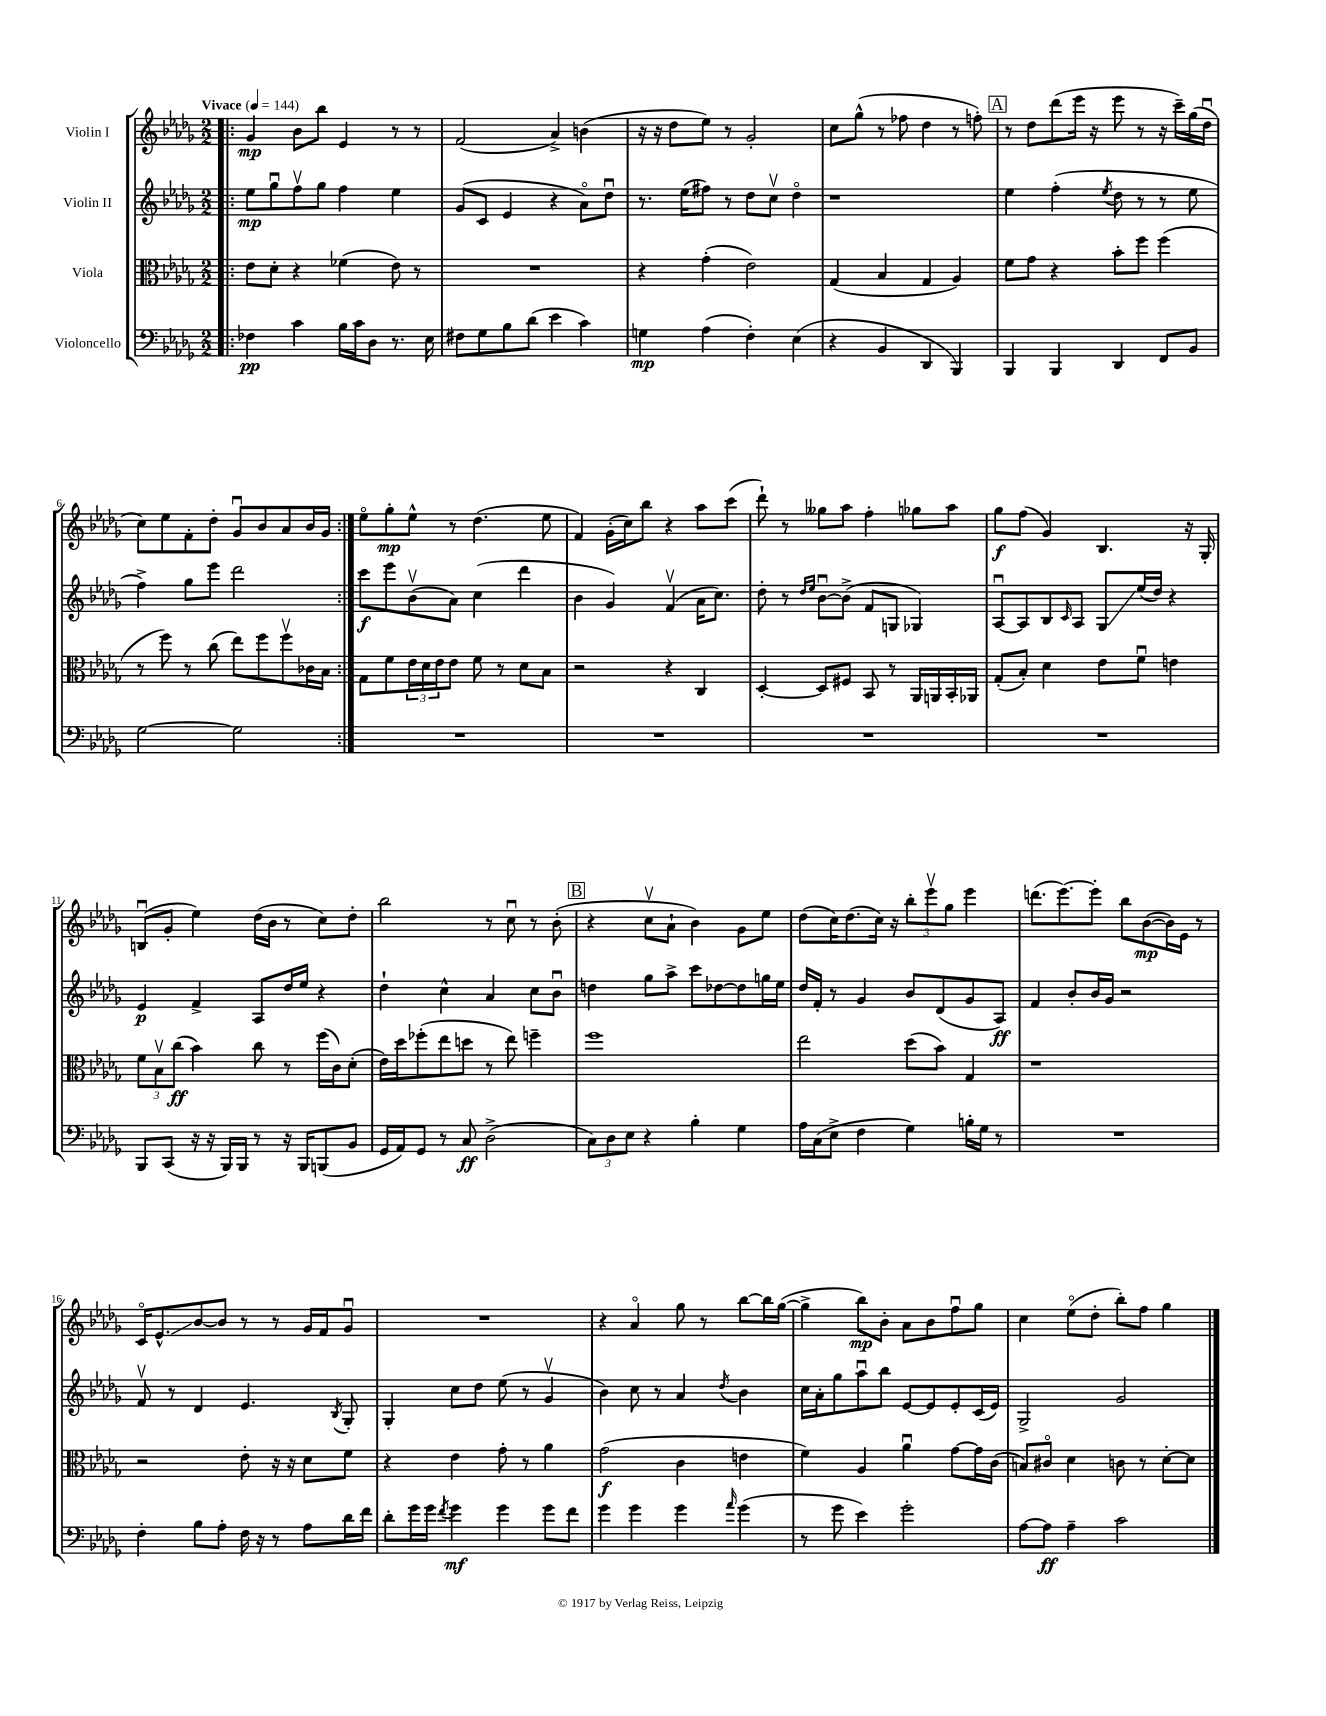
<<
\new StaffGroup <<
\new Staff = "s0" \with { instrumentName = "Violin I" } {
    \clef treble \key des \major \numericTimeSignature \time 2/2 \tempo "Vivace" 4 = 144
    \repeat volta 2 { \bar ".|:" ges'4\mp bes'8 bes''8 ees'4 r8 r8 |
    f'2( aes'4->) b'4( |
    r16 r16 des''8 ees''8) r8 ges'2-. |
    c''8 ges''8-^( r8 fes''8 des''4 r8 f''8-.) |
    \mark \markup { \box "A" } r8 des''8 des'''8( ees'''16 r16 ees'''8 r8 r16 c'''16--) ges''16( des''16\downbow |
    c''8) ees''8 f'8-. des''8-. ges'8\downbow bes'8 aes'8 bes'16 ges'16 | }
    ees''8\flageolet ges''8-.\mp ees''8-^ r8 des''4.( ees''8 |
    f'4) ges'16-.( c''16) bes''8 r4 aes''8 c'''8( |
    des'''8-!) r8 geses''8 aes''8 f''4-. ges''8 aes''8 |
    ges''8\f f''8( ges'4) bes4. r16 ges16-. |
    b8\downbow( ges'8-. ees''4) des''16( bes'16 r8 c''8) des''8-. |
    bes''2 r8 c''8\downbow r8 bes'8-.( |
    \mark \markup { \box "B" } r4 c''8\upbow aes'8-! bes'4) ges'8 ees''8 |
    des''8( c''16) des''8.( c''16) r16 \tuplet 3/2 { bes''8-. ees'''8\upbow ges''8 } ees'''4 |
    d'''8.( ees'''8.~) ees'''8-. bes''8 bes'8~\mp( bes'16) ees'16 r8 |
    c'16\flageolet ees'8.-^\glissando bes'8~ bes'8 r8 r8 ges'16 f'16 ges'8\downbow |
    R1 |
    r4 aes'4\flageolet ges''8 r8 bes''8~ bes''16 ges''16~( |
    ges''4-> bes''8\mp) bes'8-. aes'8 bes'8 f''8\downbow ges''8 |
    c''4 ees''8\flageolet( des''8-. bes''8-.) f''8 ges''4 \bar "|." |
}
\new Staff = "s1" \with { instrumentName = "Violin II" } {
    \clef treble \key des \major \numericTimeSignature \time 2/2
    \repeat volta 2 { \bar ".|:" ees''8\mp ges''8\downbow f''8\upbow ges''8 f''4 ees''4 |
    ges'8( c'8 ees'4 r4 aes'8\flageolet) des''8\downbow |
    r8. ees''16( fis''8) r8 des''8 c''8\upbow des''4\flageolet |
    r1 |
    \mark \markup { \box "A" } ees''4 f''4-.( \acciaccatura { ees''8 } des''8 r8 r8 ees''8 |
    f''4->) ges''8 ees'''8 des'''2 | }
    c'''8\f ees'''8 bes'8\upbow( aes'8) c''4( des'''4 |
    bes'4 ges'4) f'4\upbow( aes'16 c''8.) |
    des''8-. r8 \grace { des''16 ees''16 } bes'8~\downbow bes'8->( f'8 g8 ges4) |
    aes8~\downbow aes8 bes8 \grace { c'16 } aes8 ges8\glissando ees''16( des''16) r4 |
    ees'4\p f'4-> aes8 des''16 ees''16 r4 |
    des''4-! c''4-^ aes'4 c''8 bes'8\downbow |
    \mark \markup { \box "B" } d''4 ges''8 aes''8-> c'''8 des''8~ des''8 g''16 ees''16 |
    des''16 f'16-. r8 ges'4 bes'8 des'8( ges'8 aes8\ff) |
    f'4 bes'8-. bes'16 ges'16 r2 |
    f'8\upbow r8 des'4 ees'4. \acciaccatura { bes8 } ges8-. |
    ges4-. c''8 des''8 ees''8( r8 ges'4\upbow |
    bes'4) c''8 r8 aes'4 \acciaccatura { des''8 } bes'4 |
    c''16 aes'16-. ges''8 aes''8\downbow bes''8 ees'8~ ees'8 ees'8-. c'16( ees'16) |
    ges2-> ges'2 \bar "|." |
}
\new Staff = "s2" \with { instrumentName = "Viola" } {
    \clef alto \key des \major \numericTimeSignature \time 2/2
    \repeat volta 2 { \bar ".|:" ees'8 des'8-. r4 fes'4( ees'8) r8 |
    R1 |
    r4 ges'4-.( ees'2) |
    ges4( bes4 ges4 aes4) |
    \mark \markup { \box "A" } f'8 ges'8 r4 bes'8-. f''8 f''4( |
    r8 f''8) r8 c''8( ees''8) f''8 f''8\upbow ces'16 bes16 | }
    ges8 f'8 \tuplet 3/2 { ees'16 des'16 ees'16 } ees'8 f'8 r8 des'8 bes8 |
    r2 r4 c4 |
    des4~-. des8 fis8 bes,8 r8 aes,16 a,16 bes,16-. aes,16 |
    ges8-.( bes8-.) des'4 ees'8 f'8\downbow e'4 |
    \tuplet 3/2 { f'8 bes8\upbow c''8\ff( } bes'4) c''8 r8 f''16( c'16) des'8-.( |
    ees'16) des''16 fes''8-.( ees''8 d''8 r8 ees''8) f''4-- |
    \mark \markup { \box "B" } f''1 |
    ees''2 des''8( bes'8) ges4 |
    r1 |
    r2 ees'8-. r16 r16 des'8 f'8 |
    r4 ees'4 ges'8-. r8 aes'4 |
    ges'2\f( c'4 e'4 |
    f'4) aes4 aes'4\downbow ges'8~ ges'16 c'16( |
    b8) cis'8\flageolet des'4 c'8 r8 des'8~-. des'8 \bar "|." |
}
\new Staff = "s3" \with { instrumentName = "Violoncello" } {
    \clef bass \key des \major \numericTimeSignature \time 2/2
    \repeat volta 2 { \bar ".|:" fes4\pp c'4 bes16 c'16 des8 r8. ees16 |
    fis8 ges8 bes8 des'8( ees'4 c'4) |
    g4\mp aes4( f4-.) ees4( |
    r4 bes,4 des,4 bes,,4) |
    \mark \markup { \box "A" } bes,,4 bes,,4 des,4 f,8 bes,8 |
    ges2~ ges2 | }
    R1 |
    R1 |
    R1 |
    R1 |
    bes,,8 c,8( r16 r16 bes,,16) bes,,16 r8 r16 bes,,16 b,,8( bes,8 |
    ges,16 aes,16) ges,8 r8 c8\ff des2->( |
    \mark \markup { \box "B" } \tuplet 3/2 { c8) des8 ees8 } r4 bes4-. ges4 |
    aes16 c16( ees8-> f4 ges4) b16-. ges16 r8 |
    R1 |
    f4-. bes8 aes8-. f16 r16 r8 aes8 des'16 f'16 |
    des'8-. ges'16 ges'16 \acciaccatura { f'8 } ges'4\mf ges'4 ges'8 f'8 |
    ges'4 ges'4 ges'4 \grace { aes'16 } ges'4( |
    r8 ges'8 ees'4) ges'2-. |
    aes8~ aes8\ff aes4-- c'2 \bar "|." |
}
>>
>>
